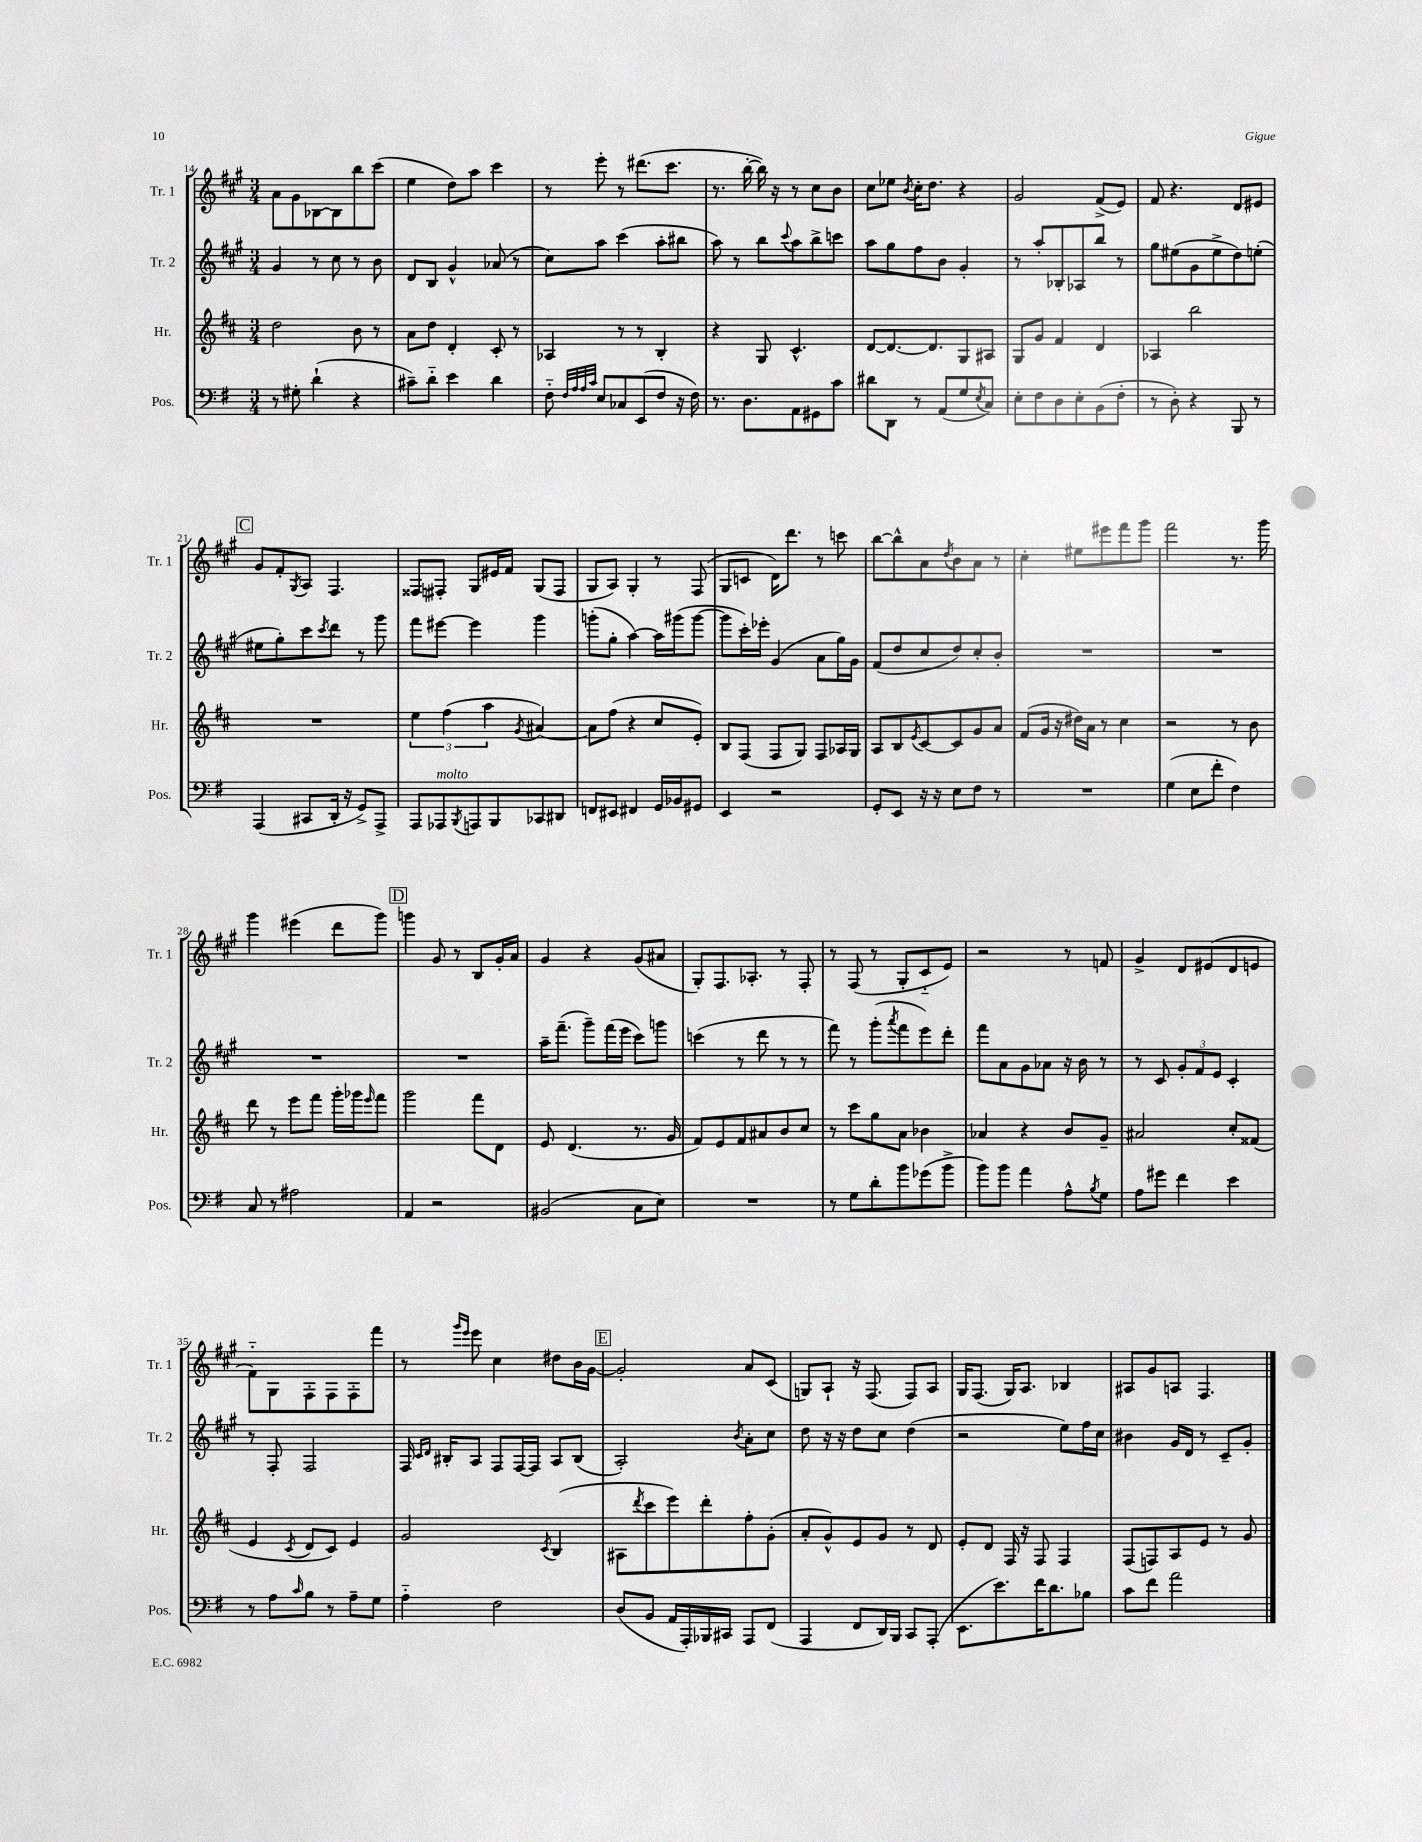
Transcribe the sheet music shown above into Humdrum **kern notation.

**kern	**kern	**kern	**kern
*part4	*part3	*part2	*part1
*staff4	*staff3	*staff2	*staff1
*I"Pos.	*I"Hr.	*I"Tr. 2	*I"Tr. 1
*I'Pos.	*I'Hr.	*I'Tr. 2	*I'Tr. 1
*clefF4	*clefG2	*clefG2	*clefG2
*k[f#]	*k[f#c#]	*k[f#c#g#]	*k[f#c#g#]
*M3/4	*M3/4	*M3/4	*M3/4
=14	=14	=14	=14
8r	2dd\	4g#/	8a\L
8G#X'\	.	.	8g#\
(4d`\	.	8r	[8B-X\
.	.	8cc#\	8B-\]
4r	8b\	8r	8bb\
.	8r	8b\	(8ccc#\J
=15	=15	=15	=15
8c#X~\L)	8a\L	8d/L	4ee\
8d\J	8dd\J	8B/J	.
4e\	4d'/	4g#^^/	8dd\L)
.	.	.	8aa\J
4d\	8c#'/	(8a-X/	4ccc#\
.	8r	8r	.
=16	=16	=16	=16
8F#\	4A-X/	8cc#\L)	8r
32qqF#/LLL	.	.	.
32qqA/	.	.	.
32qqA/	.	.	.
32qqc/JJJ	.	.	.
8E/L	.	8aa\J	8eee'\
8C-X/	8r	(4ccc#\	8r
(8EE/	8r	.	(8.ddd#X\L
8F#/J	4B'/	8aa'\L	.
.	.	.	8.ccc#\J
16r	.	8bb#X\J	.
16F#\)	.	.	.
=17	=17	=17	=17
8.r	4r	8aa\)	8.r
.	.	8r	.
8.D\L	.	.	[16bb'\
.	8G/	8bb\L	16bb\])
.	.	.	16r
.	.	8qqccc#/	.
8AA\	4.c#^^/	8aa\	8r
8GG#X\	.	8bb^\	8cc#\L
8c\J	.	8cccn\J	8b\J
=18	=18	=18	=18
8d#X\L	[8d/L	8aa\L	8cc#\L
8DD\J	8.d/_	8gg#\	8ee-X\J
.	.	.	8qb/
8r	.	8ff#\	16cc#'\KL
.	8.d/]	.	8.dd\J
(8AA/L	.	8b\J	.
8G/	8G/	4g#'/	4r
8qE/	.	.	.
8C/J)	8A#X/J	.	.
=19	=19	=19	=19
8E'\L	8G/L	8r	2g#/
8F#\	8g/J	8aa'/L	.
8D\	4f#/	8B-X'/	.
8E'\	.	8A-X/	.
(8BB\	4d/	8bb/J	(8f#^/L
8F#'\J	.	8r	8e/J)
=20	=20	=20	=20
8r	4A-X/	8gg#\L	8f#/
8D'\)	.	(8ee#X\	4.r
4r	2bb\	8g#\	.
.	.	8ee#^\	.
8BBB/	.	8dd\)	8d/L
8r	.	(8een'\J	8e#X/J
!!LO:LB:g=z
!!LO:REH:place=s1:t=C
=21	=21	=21	=21
(4AAA/	2.r	8ee#X\L	8g#/L
.	.	8gg#'\)	8f#'/
.	.	.	8qG#/
8CC#X/L	.	8ccc#\	8A/J
.	.	8qccc#/	.
16DD'/Jk	.	8ddd\J	4.F#/
16r	.	.	.
8GG^/L)	.	8r	.
8AAA^/J	.	8ggg#\	.
=22	=22	=22	=22
8AAA/L	6ee\	8fff#\L	8F##X/L
!LO:TX:a:i:t=molto	!	!	!
8AAA-X/	.	[8eee#X\J	8F#X'/J
.	(6ff#\	.	.
8qBBB/	.	.	.
8AAAn/	.	4eee#\]	8G#/L
.	6aa\	.	.
8BBB/	.	.	16e#X/L
.	.	.	16f#/JJ
.	8qg/	.	.
8CC-X/	[4a#X/)	4ggg#\	(8G#/L
8DD#X/J	.	.	8F#/J
=23	=23	=23	=23
8FFn/L	8a#\L]	(8gggn'\L	8G#/L
8EE#X/J	(8ff#\J	8gg#'\J	8A/J)
4FF#X/	4r	[4aa\)	4G#'/
16GG/LL	8cc#/L	16aa\LL]	8r
16BB-X/J	.	(16ggg#X\J	.
8GG#X/J	8e'/J)	[8ggg#\J	(8F#/
=24	=24	=24	=24
4EE/	8B/L	8ggg#\L]	8G#/L
.	(8F#/J	16ccc#'\L)	8cn/J
.	.	16eee-X'\JJ	.
2r	8F#/L	(4g#/	16d\KL)
.	.	.	8.ddd\J
.	8G/J)	.	.
.	8F#/L	8a\L	8r
.	16A-X/L	16gg#\L)	8cccn\
.	16G/JJ	16g#\JJ	.
=25	=25	=25	=25
8GG'/L	8A/L	(8f#/L	[8bb\L
8EE/J	8B/	8dd/	8bb^^\]
.	8qe/	.	.
16r	[8c#/	8cc#/	8a\
16r	.	.	.
.	.	.	8qdd/
8E\L	8c#/]	8dd/)	8b\
8F#\J	8g/	8cc#'/	8a\J
8r	8a/J	8b'/J	8r
=26	=26	=26	=26
2.r	(8f#/L	2.r	4cc#'\
.	16g/Jk	.	.
.	16r	.	.
.	16dd#X\LL)	.	8ee#X\L
.	16a\JJ	.	.
.	8r	.	8eee#X\
.	4cc#\	.	8fff#\
.	.	.	8ggg#\J
=27	=27	=27	=27
(4G\	2r	2.r	2fff#\
8E\L	.	.	.
8f#'\J	.	.	.
4F#\)	8r	.	8.r
.	8b\	.	.
.	.	.	16ggg#\
!!LO:LB:g=z
=28	=28	=28	=28
8C/	8ddd\	2.r	4ggg#\
8r	8r	.	.
2A#X\	8eee\L	.	(4eee#X\
.	8fff#\J	.	.
.	16ggg'\LL	.	8ddd\L
.	16ggg-X\J	.	.
.	16qqeee/	.	.
.	8fff#\J	.	8ggg#\J)
!!LO:REH:place=s1:t=D
=29	=29	=29	=29
4AA/	2ggg\	2.r	4gggn\
2r	.	.	8g#/
.	.	.	8r
.	8fff#\L	.	8B/L
.	8d\J	.	16g#'/L
.	.	.	16a/JJ
=30	=30	=30	=30
(2BB#X/	8e/	16aa~\KL	4g#/
.	.	(8.fff#~\J	.
.	(4.d/	.	.
.	.	8ggg#~\L)	4r
.	.	(16fff#\L	.
.	.	16eee\JJ	.
8C\L	8.r	8ccc#\L)	(8g#/L
8E\J)	.	8gggn\J	8a#X/J
.	16g/	.	.
=31	=31	=31	=31
2.r	8f#/L)	(4cccn\	8G#'/L)
.	8e/	.	8.F#/
.	8f#/	8r	.
.	.	.	8.A-X'/J
.	8a#X/	8ddd\	.
.	8b/	8r	8r
.	8cc#/J	8r	8F#'/
=32	=32	=32	=32
8r	8r	8fff#\)	8r
8G\L	8ccc#\L	8r	(8F#/
8d'\	8gg\	(8ggg#'\L	8r
.	.	8qaaa/	.
8b\	8a\J	8fff#\	8G#'/L
(8g-X\	4b-X\	8eee\)	8c#/
8b^\J	.	8ddd'\J	8e/J)
=33	=33	=33	=33
8b\L)	4a-X/	8fff#\L	2r
8b\J	.	8a\	.
4a\	4r	8g#\	.
.	.	8a-X\J	.
8A^^\L	8b/L	16r	8r
.	.	16b\	.
8qB/	.	.	.
8G\J	8g~/J	8r	8fn/
=34	=34	=34	=34
8A\L	2a#X/	8r	4g#^/
8g#X\J	.	8c#/	.
4f#\	.	12g#'/L	8d/L
.	.	12f#/	.
.	.	.	(8e#X/
.	.	12e/J	.
4e\	8cc#'/L	4c#'/	8d/
.	(8f##X/J	.	8en/J
!!LO:LB:g=z
=35	=35	=35	=35
8r	4e/	8r	8f#\L)
8A\L	.	8F#'/	8G#\
16qqc/	8qc#/	.	.
8B\J	8d/L	2F#/	8F#'\
8r	8c#/J)	.	8F#\
8A~\L	4e/	.	8F#'\
8G\J	.	.	8fff#\J
=36	=36	=36	=36
4A\	2g/	16F#/	8r
.	.	16qqc#/LL	.
.	.	16qqd/JJ	.
.	.	16B#X'/KL	.
.	.	.	16qqggg#/LL
.	.	.	16qqeee/JJ
.	.	8A/J	8eee\
2F#\	.	8F#/L	4cc#\
.	.	[16F#/L	.
.	.	16F#/JJ]	.
.	8qc#/	.	.
.	(4B/	8A/L	8dd#X\L
.	.	(8B#/J	16b\L
.	.	.	[16g#\JJ
!!LO:REH:place=s1:t=E
=37	=37	=37	=37
(8D/L	8A#X\L	2A'/)	2g#'/]
.	8qddd/	.	.
8BB/J	8ccc#\	.	.
16AA/LL	8eee\)	.	.
16AAA'/)	.	.	.
16BBB-X/	8ddd'\	.	.
16CC#X/JJ	.	.	.
.	.	8qb/	.
8AAA/L	8ff#'\	8a'\L	8a/L
(8FF#/J	(8g'\J	8cc#\J	(8c#/J
=38	=38	=38	=38
4AAA/	8a'/L	8dd\	8Gn/L)
.	8g^^/)	16r	8A`/J
.	.	16r	.
8FF#/L	8e/	8dd\L	16r
.	.	.	(8.F#/
16DD/L)	8g/J	8cc#\J	.
16BBB/JJ	.	.	.
8CC/L	8r	(4dd\	8F#/L)
(8AAA'/J	8d/	.	8A/J
=39	=39	=39	=39
8.EE\L	8e'/L	2r	16G#/KL
.	.	.	(8.F#/J
.	8d/J	.	.
8.e\)	.	.	.
.	16F#/	.	16G#/KL)
.	16r	.	8.A/J
16f#\K	8F#/	.	.
8.d\	.	.	.
.	4F#/	8ee\L)	4B-X/
8B-X\J	.	16ff#\L	.
.	.	16cc#\JJ	.
=40	=40	=40	=40
8c\L	(8F#/L	4b#X\	8A#X/L
8f#\J	8Fn/)	.	8g#/
2a\	8A/	16g#/LL	8An/J
.	.	16d/JJ	.
.	8e/J	8r	4.F#/
.	8r	8c#~/L	.
.	8g/	8g#'/J	.
==	==	==	==
*-	*-	*-	*-
